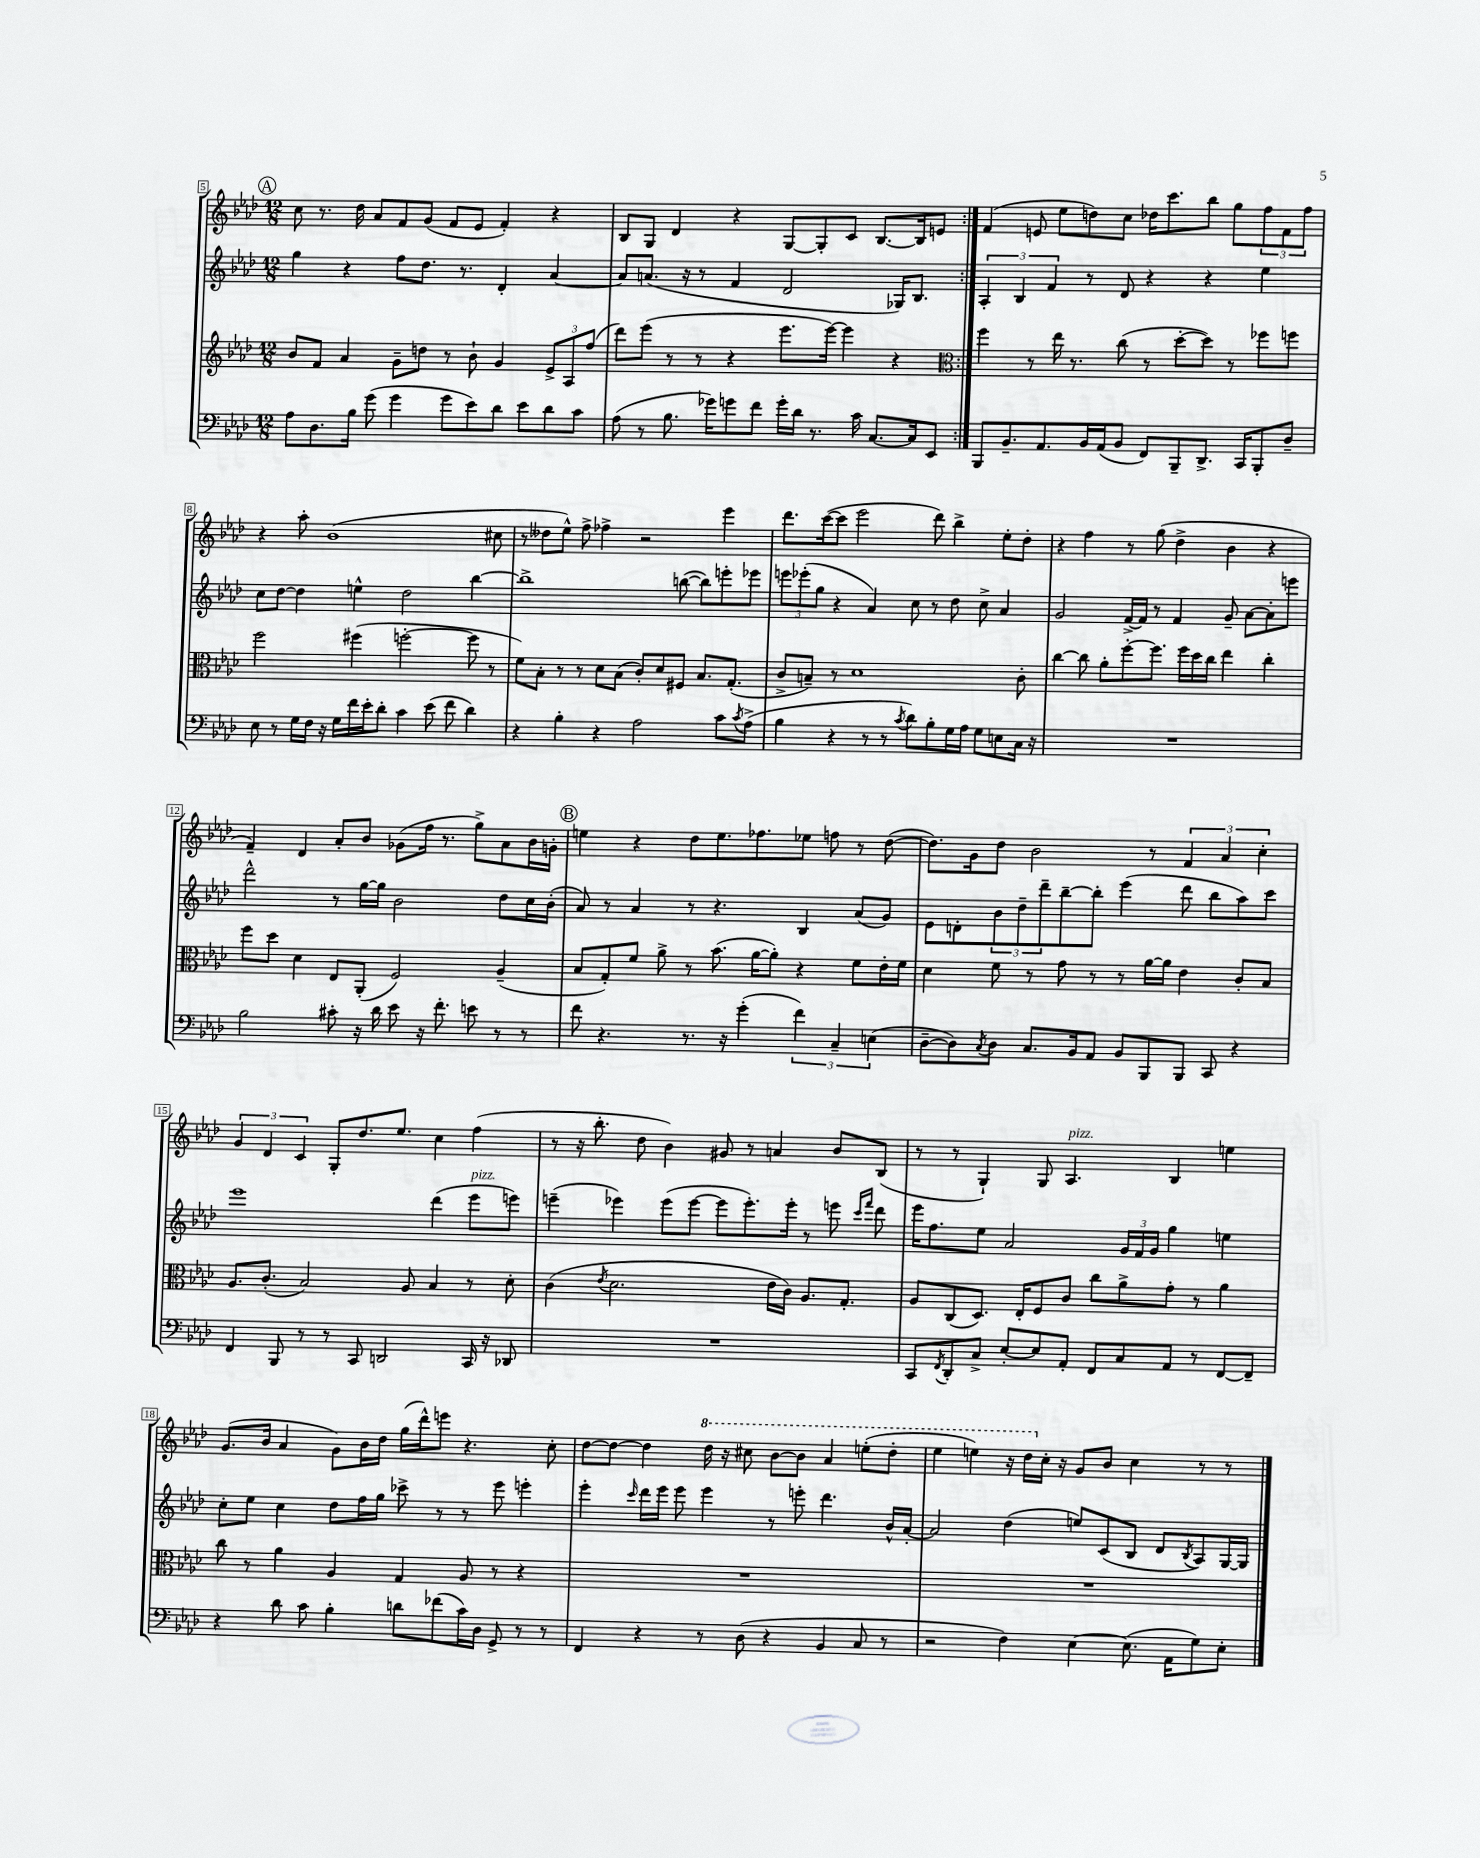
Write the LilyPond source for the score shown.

<<
\new StaffGroup <<
\new Staff = "s0" {
    \clef treble \key aes \major \numericTimeSignature \time 12/8
    \repeat volta 2 { \mark \markup { \circle "A" } c''8 r8. des''16 aes'8 f'8 g'8( f'8 ees'8 f'4-.) r4 |
    bes8 g8 des'4 r4 g8~ g8-. c'8 bes8.~ bes16 e'8 | }
    f'4( e'8 ees''8 d''8) c''8 des''16 c'''8. bes''8 g''8 \tuplet 3/2 { f''8 f'8 f''8 } |
    r4 aes''8-. bes'1( cis''8 |
    r8 deses''8 ees''8-^) f''8-> fes''4-> r2 ees'''4 |
    des'''8. c'''16~( c'''8 ees'''2 des'''8) bes''4-> ees''8-. des''8-. |
    r4 f''4 r8 g''8( des''4-> bes'4 r4 |
    f'4--) des'4 aes'8-. bes'8 ges'8( f''16 r8. g''8->) aes'8 bes'16 g'16-. |
    \mark \markup { \circle "B" } e''4 r4 des''8 e''8. fes''8. ees''8 f''8 r8 des''8~( |
    des''8.) g'16 des''8 bes'2 r8 \tuplet 3/2 { f'4 aes'4 c''4-. } |
    \tuplet 3/2 { g'4 des'4 c'4 } g8-. des''8. ees''8. c''4 f''4( |
    r8 r16 bes''8.-. des''8 bes'4) gis'8 r8 a'4 bes'8 bes8( |
    r8 r8 g4-!) g8 aes4.^\markup { \italic "pizz." } bes4 e''4 |
    g'8.( bes'16 aes'4 g'8) bes'16 des''16 g''16( des'''16-^) e'''8 r4. c''8-. |
    des''8~ des''8~ des''4 \ottava #1 des'''16 r16 cis'''8 bes''8~ bes''8 aes''4 e'''8-.( des'''8-. |
    ees'''4 e'''4) r16 des'''16 \ottava #0 c''16-. r16 g'8 bes'8 c''4 r8 r8 \bar "|." |
}
\new Staff = "s1" {
    \clef treble \key aes \major \numericTimeSignature \time 12/8
    \repeat volta 2 { \mark \markup { \circle "A" } g''4 r4 f''8 des''8. r8. des'4-. aes'4~ |
    aes'8 a'8.( r16 r8 f'4 des'2 ges16) bes8. | }
    \tuplet 3/2 { aes4-. bes4 f'4 } r8 des'8 r4 r4 ees''4 |
    c''8 des''8~ des''4 e''4-^ des''2 bes''4~ |
    bes''1-> b''8~( b''8) e'''8-. ees'''8 |
    \tuplet 3/2 { e'''8 ees'''8-.( g''8 } r4 aes'4) c''8 r8 des''8 c''8-> aes'4 |
    g'2 f'16~-> f'16 r8 f'4 g'8-- aes'8~ aes'8-. e'''8 |
    des'''2-^ r8 g''16~ g''16 bes'2 des''8 c''16 bes'16-.( |
    \mark \markup { \circle "B" } aes'8) r8 aes'4 r8 r4. bes4 aes'8( g'8) |
    ees'8 d'8-. \tuplet 3/2 { bes'8 des''8-- des'''8-- } bes''8~-- bes''8-. ees'''4( des'''8 bes''8 aes''8) c'''8 |
    ees'''1 des'''4( ees'''8^\markup { \italic "pizz." } e'''8) |
    e'''4--( ees'''4) ees'''8( ees'''8~ ees'''8 ees'''8.-.) ees'''16-. r8 e'''8 \grace { c'''16 f'''16 } des'''8 |
    ees'''16 f''8. ees''8 aes'2 \tuplet 3/2 { g'16 f'16 g'16 } g''4 e''4 |
    c''8-. ees''8 c''4 des''8 f''16 g''16 ces'''8-> r8 r8 ees'''8 e'''4-. |
    ees'''4-. \grace { c'''16 } des'''16 ees'''16 ees'''8 ees'''4 r8 e'''8-. des'''4. bes'16-^ aes'16~-. |
    aes'2 des''4( e''8) c'8( bes8 des'8 \acciaccatura { bes8 } aes8) g16~ g16 \bar "|." |
}
\new Staff = "s2" {
    \clef treble \key aes \major \numericTimeSignature \time 12/8
    \repeat volta 2 { \mark \markup { \circle "A" } bes'8 f'8 aes'4 g'8-- d''8 r8 bes'8-! g'4 \tuplet 3/2 { ees'8-> aes8 f''8( } |
    des'''8) ees'''8( r8 r8 r4 ees'''8. ees'''16~) ees'''4 r4 | }
    \clef alto f''4 r8 ees''16 r8. c''8( r8 des''8~-. des''8) r8 fes''8 f''8 |
    f''2 fis''4( f''2~-. f''8 r8 |
    f'8) bes8-. r8 r8 des'8 bes8( c'8-.) des'8 fis8 bes8. g8.-.( |
    c'8-> b8--) r8 des'1 c'8-. |
    c''4~ c''8 aes'8-. f''8~-. f''8. f''16 des''16 c''16 ees''4 c''4-. |
    f''8 des''8 des'4 ees8 aes,8-.( f2) aes4--( |
    \mark \markup { \circle "B" } bes8 g8-.) f'8 aes'8-> r8 bes'8.( aes'16~ aes'8-.) r4 f'8 ees'16-. f'16 |
    des'4 f'8 r8 g'8 r8 r8 aes'16~ aes'16 ees'4 c'8-. bes8 |
    aes8. c'8.-.( bes2) aes8 bes4 r8 des'8-. |
    c'4( \acciaccatura { ees'8 } des'2. ees'16 c'16) aes8. g8.-. |
    aes8 c8( des8.) ees16-. f8 c'8 c''8 aes'8-> g'8-. r8 aes'4 |
    c''8 r8 aes'4 aes4 g4 aes8 r8 r4 |
    R1. |
    R1. \bar "|." |
}
\new Staff = "s3" {
    \clef bass \key aes \major \numericTimeSignature \time 12/8
    \repeat volta 2 { \mark \markup { \circle "A" } aes8 des8. bes16 g'8( g'4 g'8 ees'8) des'8 ees'8 des'8 c'8 |
    aes8( r8 bes8. ges'16) g'8 f'8 g'16-. des'16 r8. c'16 c8.~ c16 ees,8 | }
    bes,,8 bes,8.-- aes,8. bes,16 aes,16( bes,8 f,8) bes,,8-- des,8.-> c,16 bes,,8-. des8-- |
    ees8 r8 g16 f16 r16 g16 f'16 ees'16-. des'8-. c'4 ees'8( f'8 des'4) |
    r4 bes4-. r4 aes2 c'8 \acciaccatura { c'8 } aes8->( |
    bes4 r4 r8 r8 \acciaccatura { c'8 } des'8) bes8-. g16 aes16 g8 e8 c16 r16 |
    R1. |
    bes2 cis'8-. r16 des'16 ees'8 r16 f'8.-. e'8 r8 r8 |
    \mark \markup { \circle "B" } f'8 r4. r8. r16 g'4-.( \tuplet 3/2 { f'4) c4-- e4( } |
    des8~-- des8) \acciaccatura { c8 } des8 c8. bes,16 aes,8 bes,8 bes,,8 bes,,8 c,8 r4 |
    f,4 bes,,8 r8 r8 c,8 d,2 c,16 r16 des,8 |
    R1. |
    c,8 \acciaccatura { f,8 } des,8-. c8-> ees8~-. ees8 aes,8-. f,8 c8 aes,8 r8 f,8~ f,8-- |
    r4 des'8 c'8 bes4-. d'8 fes'8( c'16) des16 g,8-> r8 r8 |
    f,4 r4 r8 des8( r4 bes,4 c8 r8 |
    r2 f4) ees4~ ees8.( aes,16 g8) ees8-. \bar "|." |
}
>>
>>
\layout { \context { \Score currentBarNumber = #5 \override BarNumber.stencil = #(make-stencil-boxer 0.1 0.3 ly:text-interface::print) } }
